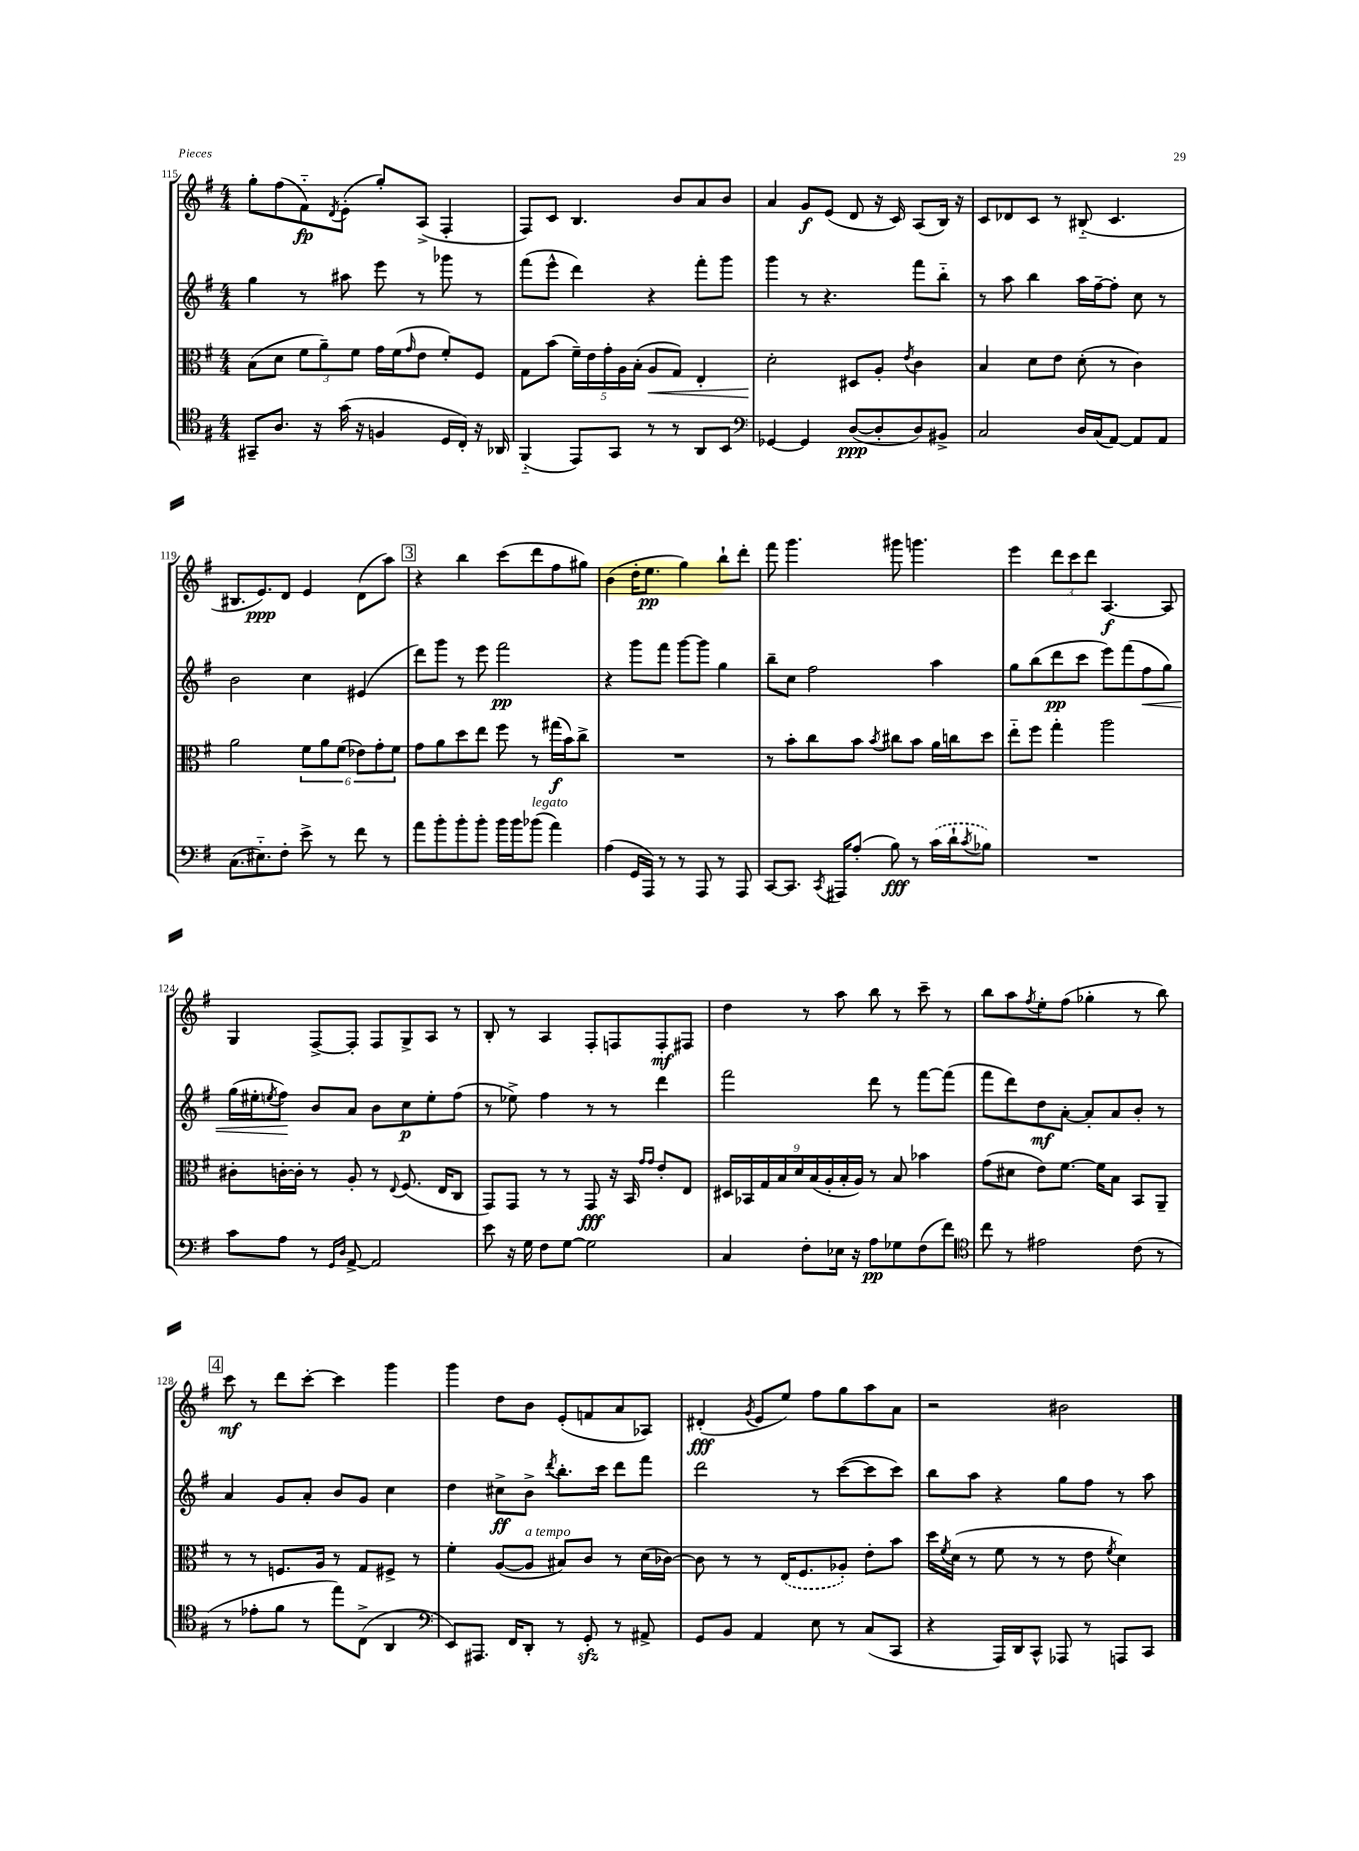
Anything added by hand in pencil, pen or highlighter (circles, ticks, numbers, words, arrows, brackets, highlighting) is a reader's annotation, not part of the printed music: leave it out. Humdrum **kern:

**kern	**kern	**kern	**kern
*staff4	*staff3	*staff2	*staff1
*clefC4	*clefC3	*clefG2	*clefG2
*k[f#]	*k[f#]	*k[f#]	*k[f#]
*M4/4	*M4/4	*M4/4	*M4/4
8GG#~/L	(8B\L	4gg\	8gg'\L
8.A/J	8d\J	.	(8ff#\
.	12f#\L	8r	8f#'~\)
16r	.	.	.
.	12a~\)	.	.
.	.	.	8qd/
(16g\	.	8aa#\	(8e'\J
.	12f#\J	.	.
16r	.	.	.
4F/	16g\LL	8eee\	8gg'/L)
.	(16f#\J	.	.
.	16qqg/	.	.
.	8e\J	8r	(8A^/J
16D/LL	8f#'/L)	8ggg-\	4F#'/
16C'/JJ)	.	.	.
16r	8F#/J	8r	.
16AA-/	.	.	.
=	=	=	=
(4FF#'~/	8G\L	(8fff#\L	8F#/L)
.	(8b\J	8eee^^\J	8c/J
8EE/L)	20f#~\LL)	4ddd\)	4.B/
.	20e\	.	.
.	20g'\	.	.
8GG/J	.	.	.
.	20A\	.	.
.	(20B'\JJ	.	.
8r	8A/L	4r	.
8r	8G/J)	.	8b/L
8AA/L	4E'/	8fff#'\L	8a/
8BB/J	.	8ggg\J	8b/J
=	=	=	=
*clefF4	*	*	*
[4GG-/	2d'\	4ggg\	4a/
4GG-/]	.	8r	8g/L
.	.	4.r	(8e/J
([8D/L	8D#/L	.	8d/
8D'/]	8A'/J	.	16r
.	.	.	16c/)
.	8qe/	.	.
8D/)	4c\	8fff#\L	(8A/L
8BB#^/J	.	8bb'~\J	16B/Jk)
.	.	.	16r
=	=	=	=
2C/	4B/	8r	8c/L
.	.	8aa\	8d-/
.	8d\L	4bb\	8c/J
.	8e\J	.	8r
16D/LL	(8d'\	16aa\LL	(8B#'~/
(16C/J	.	[16ff#~\J	.
[8AA/J)	8r	8ff#'\]J	4.c/
8AA/]L	4c\)	8cc\	.
8AA/J	.	8r	.
=	=	=	=
(8.C\L	2a\	2b\	8.B#/L
8.E#'~\)	.	.	8.e/)
8F#'\J	.	.	8d/J
8e^\	12f#\L	4cc\	4e/
.	12a\	.	.
8r	.	.	.
.	(12f#\J	.	.
8f#\	12e-\L)	(4e#/	(8d\L
.	12g'\	.	.
8r	.	.	8aa\J)
.	12f#\J	.	.
=	=	=	=
8a\L	8g\L	8ddd\L)	4r
8b'\	8a\	8ggg\J	.
8b'\	8dd\	8r	4bb\
8b'\J	8ee\J	8eee\	.
16b\LL	8ff#\	2fff#\	(8ccc\L
16b\J	.	.	.
(8b-\J	8r	.	8ddd\
4a\)	(16gg#\LL	.	8ff#\
.	16b\J)	.	.
.	8cc^\J	.	8gg#\J)
=	=	=	=
(4A\	1r	4r	(4b\
16GG/LL	.	8ggg\L	16dd'\LK
16AAA/JJ)	.	.	8.ee\J
8r	.	8fff#\J	.
8r	.	[8ggg\L	4gg\)
8AAA/	.	8ggg\]J	.
8r	.	4gg\	8bb`\L
8AAA/	.	.	8ddd'\J
=	=	=	=
[8CC/L	8r	8bb~\L	8fff#\
8.CC/]J	8b'\L	8cc\J	4.ggg\
.	8cc\	2ff#\	.
8qCC/	.	.	.
16AAA#/LK	.	.	.
(8A'/J	8b\J	.	.
.	8qb/	.	.
8B\)	8cc#\L	.	8ggg#\
8r	8b\J	.	4.ggg\
(16c\LL	16a\LL	4aa\	.
16d`\J	16cc\J	.	.
8qc/	.	.	.
8B-\J)	8dd\J	.	.
=	=	=	=
1r	8ee'~\L	8gg\L	4eee\
.	8ff#\J	(8bb\	.
.	4gg'\	8ddd\	12ddd\L
.	.	.	12ccc\
.	.	8ccc\J	.
.	.	.	12ddd\J
.	2aa\	8eee\L)	[4.A/
.	.	(8fff#\	.
.	.	8ff#\	.
.	.	8gg\J)	8A/]
=	=	=	=
8c\L	8c#'\L	(16gg\LL	4G/
.	.	16ee#'\J	.
.	.	8qee/	.
8A\J	[16c'\L	8ff#\J)	.
.	16c'\]JJ	.	.
8r	8r	8b/L	[8F#^/L
16qqGG/LL	.	.	.
16qqD/JJ	.	.	.
[8AA^/	8A'/	8a/J	8F#'/]J
2AA/]	8r	8b\L	8F#/L
.	8qqE/	.	.
.	(8.F#/	8cc\	8G^/
.	.	8ee'\	8A/J
.	16E/LK	.	.
.	8C/J	(8ff#\J	8r
=	=	=	=
8e\	8GG/L)	8r	8B'/
16r	8GG/J	8ee-^\)	8r
16G\	.	.	.
8F#\L	8r	4ff#\	4A/
[8G\J	8r	.	.
2G\]	8GG/	8r	8F#'/L
.	16r	8r	8F/
.	16BB/	.	.
.	16qqg/LL	.	.
.	16qqg/JJ	.	.
.	8e'/L	4ddd\	8F'/
.	8E/J	.	8F#/J
=	=	=	=
4C/	18D#/LL	2fff#\	4dd\
.	18BB-/	.	.
.	18G/	.	.
.	18B/	.	.
.	18d/	.	.
8F#'\L	.	.	8r
.	(18B/	.	.
.	18A'/	.	.
16E-\Jk	.	.	8aa\
.	18B'/	.	.
16r	.	.	.
.	18A/JJ)	.	.
8A\L	8r	8ddd\	8bb\
8G-\	8B/	8r	8r
(8F#\	4b-\	[8fff#\L	8ccc~\
8f#\J)	.	(8fff#\]J	8r
=	=	=	=
*clefC4	*	*	*
8cc\	(8g\L	8fff#\L	8bb\L
8r	8d#\J	8ddd\)	8aa\
.	.	.	8qff#/
2e#\	8e\L)	8dd\	8ee'\
.	[8.f#\J	[8a'\J	(8ff#\J
.	.	8a'/]L	4gg-'\
.	16f#\]LK	.	.
.	8B\J	8a/	.
(8c\	8BB/L	8b'/J	8r
8r	8AA~/J	8r	8bb\)
=	=	=	=
8r	8r	4a/	8ccc\
8e-'\L	8r	.	8r
8f#\J	8.F/L	8g/L	8ddd\L
8r	.	8a'/J	[8ccc'\J
.	16A/Jk	.	.
8ee\L)	8r	8b/L	4ccc\]
(8C^\J	8G/L	8g/J	.
4AA/	8F#^/J	4cc\	4ggg\
.	8r	.	.
=	=	=	=
*clefF4	*	*	*
8EE/L)	4f#'\	4dd\	4ggg\
8.AAA#/J	.	.	.
.	([8A/L	8cc#^\L	8dd\L
16FF#/LK	.	.	.
8DD'/J	8A/]J	8b^\J	8b\J
.	.	8qddd/	.
8r	8B#/L)	8.bb'\L	(8e'/L
8GG'/	8c/J	.	8f/
.	.	16ccc\Jk	.
8r	8r	8ddd\L	8a/
8AA#^/	(16d\LL	8fff#\J	8A-/J)
.	[16c-\JJ)	.	.
=	=	=	=
8GG/L	8c-\]	2ddd\	(4d#'/
8BB/J	8r	.	.
.	.	.	8qg/
4AA/	8r	.	8e/L
.	(16E/LK	.	8ee/J)
.	8.F#/	.	.
8E\	.	8r	8ff#\L
8r	8A-'/J)	([8ccc\L	8gg\
(8C/L	8e'\L	8ccc\]	8aa\
8CC/J	8b\J	8ccc\J)	8a\J
=	=	=	=
4r	16dd\LL	8bb\L	2r
.	8qf#/	.	.
.	(16d\JJ	.	.
.	8r	8aa\J	.
16AAA/LL)	8f#\	4r	.
16DD/J	.	.	.
8CC^^/J	8r	.	.
8AAA-/	8r	8gg\L	2b#\
8r	8e\	8ff#\J	.
.	8qf#/	.	.
8AAA/L	4d\)	8r	.
8CC/J	.	8aa\	.
==	==	==	==
*-	*-	*-	*-
